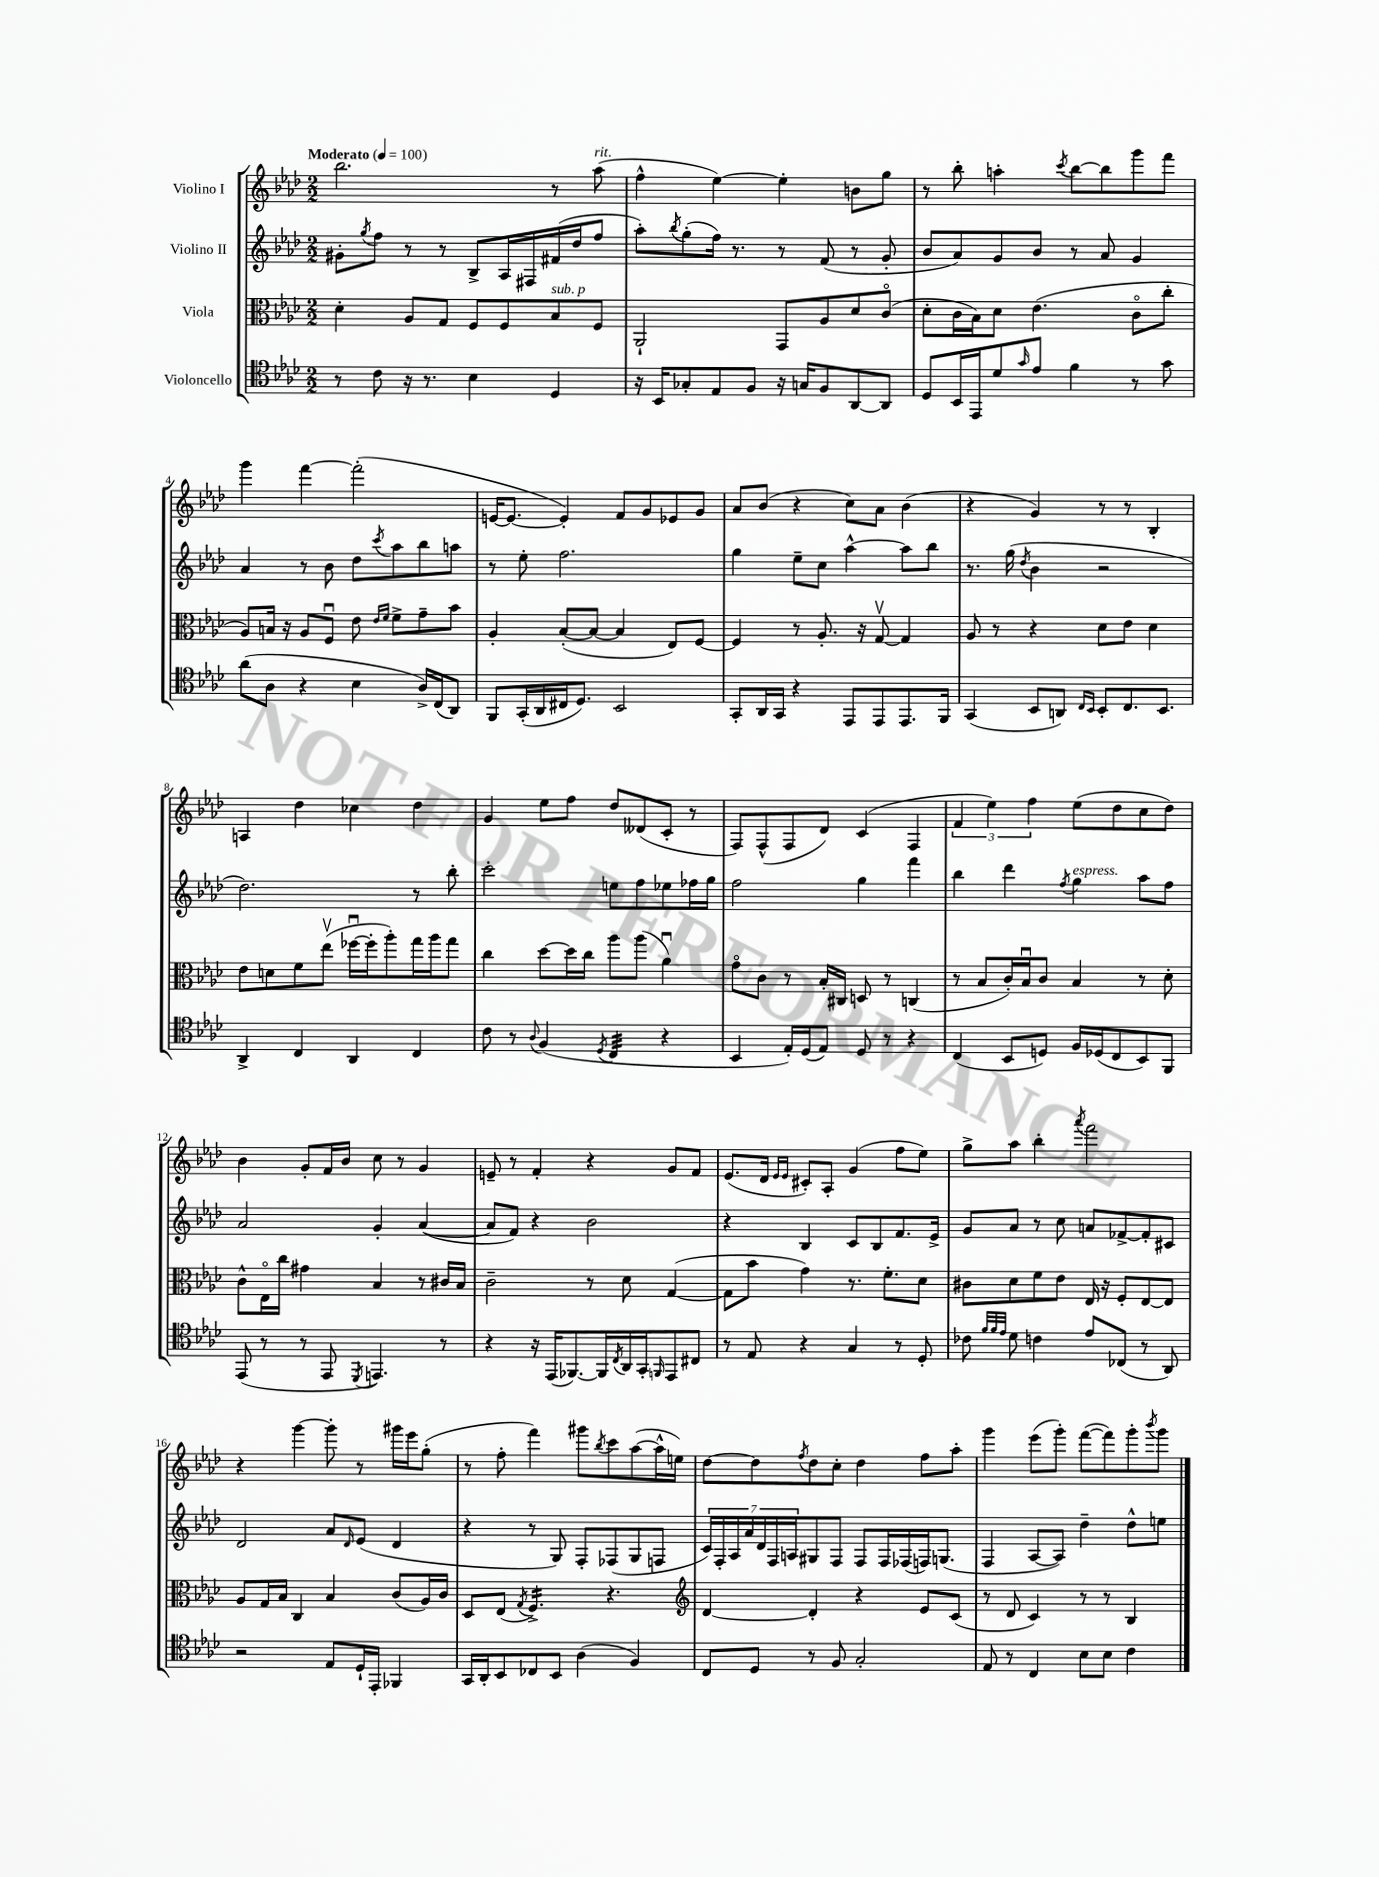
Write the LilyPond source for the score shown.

<<
\new StaffGroup <<
\new Staff = "s0" \with { instrumentName = "Violino I" } {
    \clef treble \key aes \major \numericTimeSignature \time 2/2 \tempo "Moderato" 4 = 100
    bes''2. r8 aes''8^\markup { \italic "rit." }( |
    f''4-^ ees''4~) ees''4-. b'8 g''8 |
    r8 bes''8-. a''4-. \acciaccatura { c'''8 } bes''8~ bes''8 g'''8 f'''8 |
    g'''4 f'''4~ f'''2-.( |
    e'16~ e'8.~ e'4-.) f'8 g'8 ees'8 g'8 |
    aes'8 bes'8( r4 c''8) aes'8 bes'4( |
    r4 g'4) r8 r8 bes4-. |
    a4 des''4 ces''4 des''4 |
    g'4 ees''8 f''8 des''8 deses'8( c'8-. r8 |
    f8) f8-^( f8 des'8) c'4( f4 |
    \tuplet 3/2 { f'4 ees''4) f''4 } ees''8( des''8 c''8 des''8) |
    bes'4 g'8-. f'16 bes'16 c''8 r8 g'4 |
    e'8-- r8 f'4-. r4 g'8 f'8 |
    ees'8.( des'16 \grace { ees'16 ees'16 } cis'8-.) aes8-. g'4( f''8 ees''8) |
    g''8-> aes''8 bes''4-. \acciaccatura { aes'''8 } f'''2 |
    r4 g'''4~ g'''8-. r8 gis'''16 ees'''16 g''8-.( |
    r8 f''8-. f'''4) gis'''8 \acciaccatura { bes''8 } c'''8 aes''8~( aes''16-^ e''16) |
    des''8~ des''8 \acciaccatura { f''8 } des''8 c''8-. des''4 f''8 aes''8-. |
    g'''4 ees'''8( g'''8-.) f'''8~( f'''8) g'''8-. \acciaccatura { bes'''8 } g'''8 \bar "|." |
}
\new Staff = "s1" \with { instrumentName = "Violino II" } {
    \clef treble \key aes \major \numericTimeSignature \time 2/2
    gis'8-. \acciaccatura { g''8 } f''8 r8 r8 bes8-> aes16 fis16 fis'16( des''16 f''8 |
    aes''8-.) \acciaccatura { bes''8 } g''8-.( f''16) r8. r8 f'8( r8 g'8-. |
    bes'8 aes'8) g'8 bes'8 r8 aes'8 g'4 |
    aes'4 r8 bes'8 des''8 \acciaccatura { c'''8 } aes''8 bes''8 a''8 |
    r8 ees''8-. f''2. |
    g''4 ees''8-- c''8 aes''4~-^ aes''8 bes''8 |
    r8. g''16( \acciaccatura { des''8 } bes'4 r2 |
    des''2.) r8 bes''8-. |
    c'''2-. e''8 f''8 ees''8 fes''16 g''16 |
    f''2 g''4 f'''4 |
    bes''4 des'''4 \acciaccatura { f''8 } g''4^\markup { \italic "espress." } aes''8 f''8 |
    aes'2 g'4-. aes'4~( |
    aes'8 f'8) r4 bes'2 |
    r4 bes4 c'8 bes8 f'8. ees'16-> |
    g'8 aes'8 r8 c''8 a'8 fes'8~-> fes'8-. cis'8 |
    des'2 aes'8 \grace { des'16 } ees'8( des'4 |
    r4 r8 g8) f8-. fes8( g8 f8 |
    \tuplet 7/4 { c'16) f16-. aes16 aes'16 des'16 f16 a16 } gis8 f8 f8 f16 fes16( f16) g8.( |
    f4 aes8~ aes8) des''4-- des''8-^ e''8 \bar "|." |
}
\new Staff = "s2" \with { instrumentName = "Viola" } {
    \clef alto \key aes \major \numericTimeSignature \time 2/2
    des'4-. aes8 g8 f8 f8 bes8^\markup { \italic "sub. p" } f8 |
    aes,2-! g,8 aes8 des'8 c'8\flageolet( |
    des'8-. c'16 bes16) des'8 ees'4.( c'8\flageolet c''8-. |
    aes8) b16 r16 aes8 f8\downbow ees'8 \grace { ees'16 f'16 } f'8-> g'8-- bes'8 |
    aes4-. bes8~-.( bes8~ bes4 ees8) f8~ |
    f4 r8 aes8.-. r16 g8~\upbow g4 |
    aes8 r8 r4 des'8 ees'8 des'4 |
    ees'8 d'8 f'8 ees''8\upbow( fes''16~\downbow fes''16-. aes''8-.) g''16 aes''16 g''8 |
    c''4 des''8~ des''16 c''16 aes''8 aes''8( aes'4\downbow) |
    g'8\flageolet c'8 r8 bes16-. cis16 d8 r8 c4( |
    r8 bes8 c'16-.) bes16\downbow c'8 bes4 r8 des'8-. |
    c'8-^ ees16\flageolet c''16 gis'4 bes4 r8 cis'16 bes16 |
    c'2-- r8 des'8 g4~( |
    g8 bes'8 g'4) r8. f'8.-. des'8 |
    cis'8 des'8 f'8 ees'8 ees16 r16 f8-. ees8~ ees8 |
    aes8 g16 bes16 c4 bes4 c'8( aes16) c'16 |
    des8 ees8( \acciaccatura { g8 } f4.:16->) r4. |
    \clef treble des'4~ des'4-. r4 ees'8 c'8( |
    r8 des'8 c'4) r8 r8 bes4 \bar "|." |
}
\new Staff = "s3" \with { instrumentName = "Violoncello" } {
    \clef tenor \key aes \major \numericTimeSignature \time 2/2
    r8 c'8 r16 r8. bes4 des4 |
    r16 bes,16 ges8-. ees8 f8 r16 g16 f8 aes,8~ aes,8 |
    des8 bes,16 ees,16 des'8 \grace { g'16 } ees'8 f'4 r8 g'8 |
    aes'8( aes8 r4 bes4 aes16->) c16( aes,8) |
    f,8 g,16-.( aes,16 cis16 des8.) bes,2 |
    g,8-. aes,16 g,16 r4 ees,8 ees,8 ees,8. f,16 |
    g,4( bes,8 a,8) \grace { c16 bes,16 } bes,8-. c8. bes,8. |
    aes,4-> c4 aes,4 c4 |
    c'8 r8 \appoggiatura { aes8 } f4( \acciaccatura { des8 } c4:32 r4 |
    bes,4 ees16-.) des16( ees8) des8 r8 r4 |
    c4( bes,8 d8) f16 des16( c8 bes,8) f,8 |
    ees,8( r8 r8 ees,8 \acciaccatura { des,8 } e,4.) r8 |
    r4 r16 ees,16( fes,8.~) fes,16 \acciaccatura { c8 } aes,16 g,16-. \grace { f,16 } ees,8 cis8 |
    r8 ees8 r4 g4 r8 des8-. |
    ces'8 \grace { f'32 f'32 ees'32 } des'8 c'4 ees'8 ces8( r8 aes,8) |
    r2 ees8 des16-! ees,16-. fes,4 |
    g,16 aes,16-. bes,8 ces8 bes,8 aes4( f4) |
    c8 des8 r8 f8 g2-. |
    ees8 r8 c4 bes8 bes8 c'4 \bar "|." |
}
>>
>>
